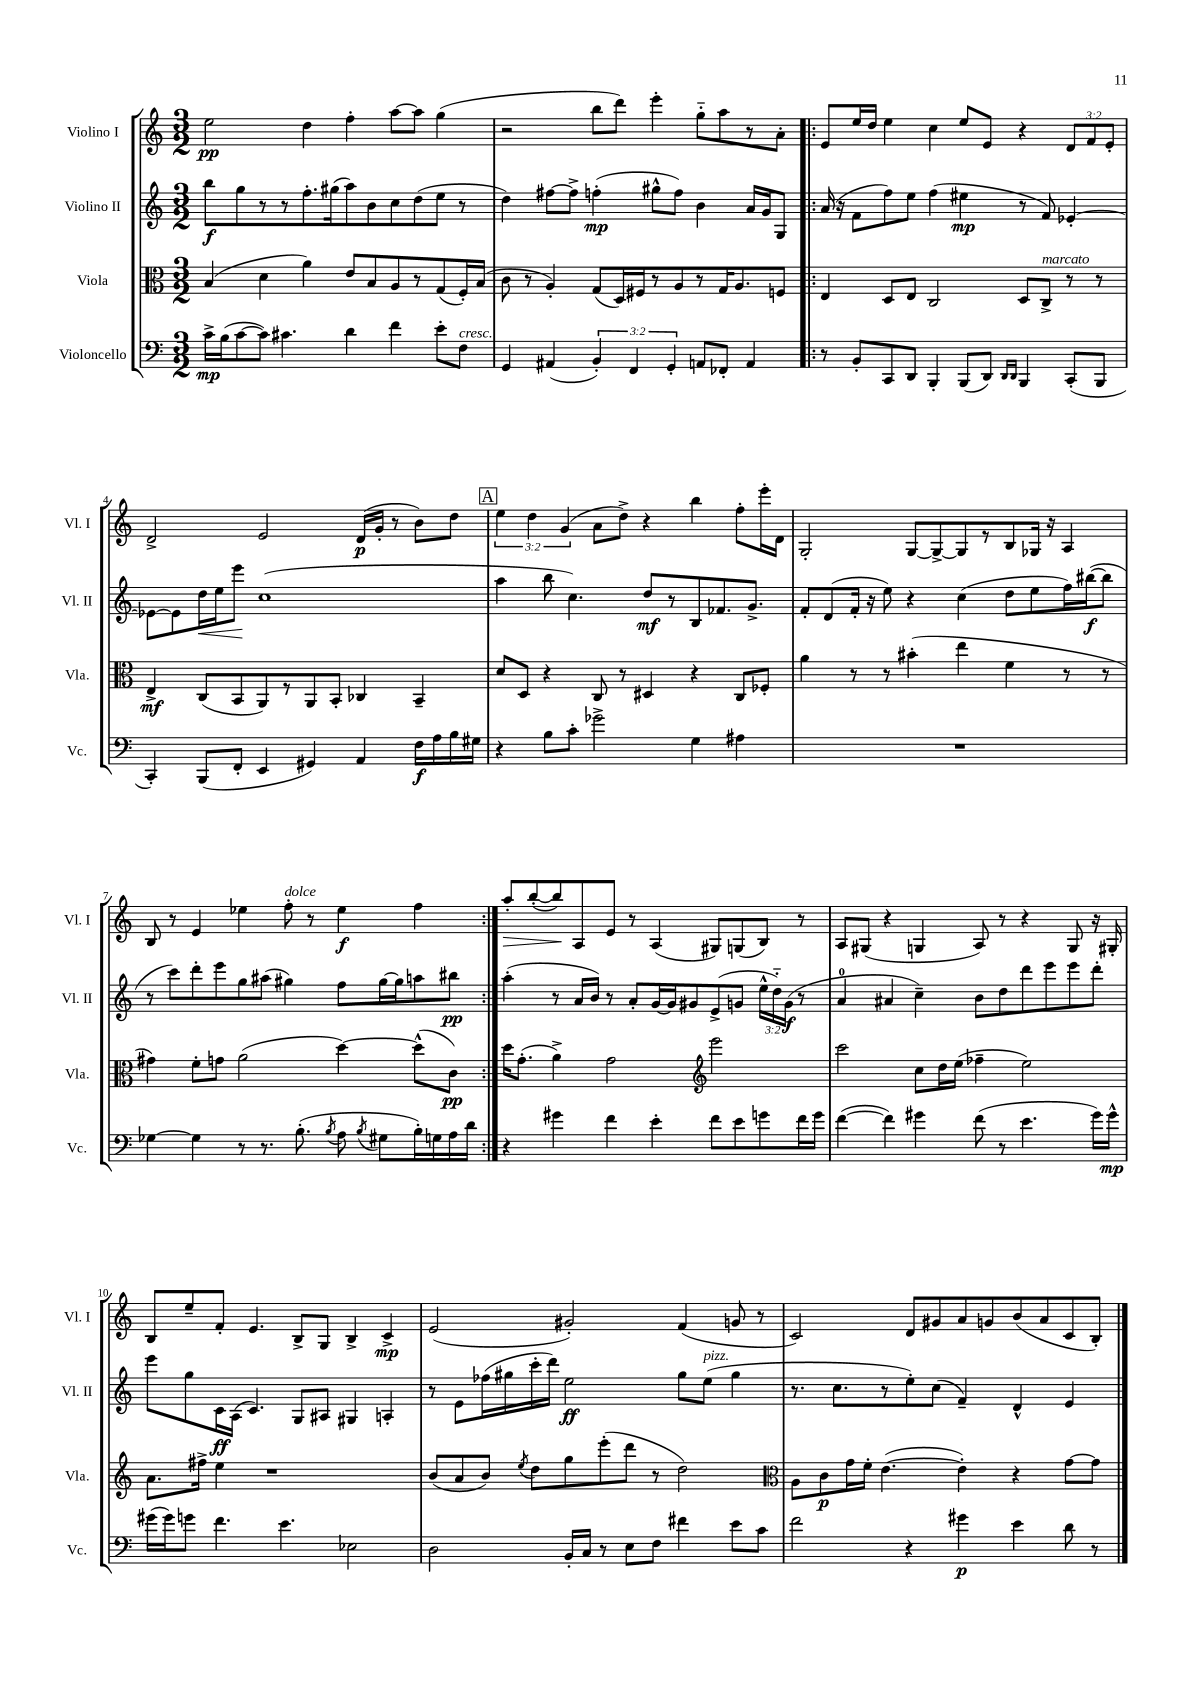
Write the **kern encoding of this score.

**kern	**kern	**kern	**kern
*staff4	*staff3	*staff2	*staff1
*clefF4	*clefC3	*clefG2	*clefG2
*k[]	*k[]	*k[]	*k[]
*M3/2	*M3/2	*M3/2	*M3/2
16c^\LL	(4B/	8bb\L	2ee\
(16B\J	.	.	.
[8c\	.	8gg\	.
8c\]J)	4d\	8r	.
4.c#\	.	8r	.
.	4a\)	8.ff'\	4dd\
.	.	(16gg#\k	.
4d\	8e/L	8aa\)	4ff'\
.	8B/	8b\	.
4f\	8A/	8cc\	[8aa\L
.	8r	(8dd\	8aa\]J
8e'\L	(8G/	8ee\J	(4gg\
8F\J	16F'/L)	8r	.
.	(16B/JJ	.	.
=	=	=	=
4GG/	8c\	4dd\)	2r
.	8r	.	.
(4AA#/	4A'/)	[8ff#\L	.
.	.	8ff#^\]J	.
6BB'/)	(8G/L	(4ff'\	8bb\L
.	16D/L)	.	8ddd\J)
6FF/	.	.	.
.	16F#/J	.	.
.	8r	8gg#^^\L	4eee'\
6GG'/	.	.	.
.	8A/	8ff\J)	.
8AA/L	8r	4b\	8gg'~\L
8FF-'/J	16G/K	.	8aa\
.	8.A/	.	.
4AA/	.	16a/LL	8r
.	.	16g/J	.
.	8F/J	8G/J	8a'\J
=!|:	=!|:	=!|:	=!|:
8r	4E/	(16a/	8e/L
.	.	16r	.
8BB'/L	.	8f\L	16ee/L
.	.	.	16dd/JJ
8CC/	8D/L	8ff\)	4ee\
8DD/J	8E/J	8ee\J	.
4BBB'/	2C/	(4ff\	4cc\
(8BBB/L	.	4ee#\	8ee/L
8DD/J)	.	.	8e/J
16qqDD/LL	.	.	.
16qqDD/JJ	.	.	.
4BBB/	8D/L	8r	4r
.	8C^/J	8f/)	.
(8CC'/L	8r	[4e-'/	12d/L
.	.	.	12f/
8BBB/J	8r	.	.
.	.	.	12e'/J
=	=	=	=
4CC'/)	4E^/	8e-\_L	2d^/
.	.	8e-\]	.
(8BBB/L	(8C/L	16dd\L	.
.	.	16ee\J	.
8FF'/J	8BB/	8eee\J	.
4EE/	8AA/)	(1cc	2e/
.	8r	.	.
4GG#/)	8AA/	.	.
.	8BB'/J	.	.
4AA/	4C-/	.	(16d/LL
.	.	.	16g'/JJ
.	.	.	8r
16F\LL	4BB~/	.	8b\L)
16A\	.	.	.
16B\	.	.	8dd\J
16G#\JJ	.	.	.
=	=	=	=
4r	8d/L	4aa\	6ee\
.	8D/J	.	.
.	.	.	6dd\
8B\L	4r	8bb\	.
.	.	.	(6g/
8c'\J	.	4.cc\)	.
2g-^\	8C/	.	8a\L
.	8r	.	8dd^\J)
.	4D#/	8dd/L	4r
.	.	8r	.
4G\	4r	8B/	4bb\
.	.	8.f-/	.
4A#\	8C/L	.	8ff'\L
.	.	8.g^/J	.
.	8F-'/J	.	16eee'\L
.	.	.	16d\JJ
=	=	=	=
1.r	4a\	8f'/L	2G'/
.	.	(8d/	.
.	8r	16f'/Jk	.
.	.	16r	.
.	8r	8ee\)	.
.	(4b#'\	4r	[8G/L
.	.	.	8G^/_
.	4ee\	(4cc\	8G/]
.	.	.	8r
.	4f\	8dd\L	8B/
.	.	8ee\	16G-/Jk
.	.	.	16r
.	8r	16ff\L)	4A/
.	.	([16bb#\J	.
.	8r	8bb#\]J	.
=	=	=	=
[4G-\	4g#\)	8r	8B/
.	.	8ccc\L)	8r
4G-\]	8f'\L	8ddd'\	4e/
.	8g\J	8eee\	.
8r	(2a\	8gg\	4ee-\
8.r	.	(8aa#\J	.
.	.	4gg#\)	8ff'\
(8.B'\	.	.	.
.	.	.	8r
8qB/	.	.	.
8A\	[4dd\)	8ff\L	4ee-\
8qB/	.	.	.
8G#\L	.	[16gg#\L	.
.	.	16gg#\]J	.
16B'\L)	(8dd^^\]L	8aa\	4ff\
16G\	.	.	.
16A\	8c\J)	8bb#\J	.
16d\JJ	.	.	.
=:|!	=:|!	=:|!	=:|!
4r	16dd\LK	(4aa'\	8aa'/L
.	(8.g'\J	.	.
.	.	.	([8bb'/
4g#\	4a^\)	8r	8bb/])
.	.	16a/LL	8A/
.	.	16b/JJ)	.
4f\	2g\	8r	8e/J
.	.	8a'/L	8r
4e'\	.	[16g/L	(4A/
.	.	16g/]J	.
.	.	8g#/	.
*	*clefG2	*	*
8f\L	2eee\	(8e^/	8G#/L)
8e\	.	8g/J	(8G/
8g\	.	24ee^^\LL	8B/J)
.	.	24dd'~\)	.
.	.	(24g\JJ	.
16f\L	.	8r	8r
16g\JJ	.	.	.
=	=	=	=
([4f\	2ccc\	4a/	8A/L
.	.	.	(8G#/J
4f\])	.	4a#/	4r
4g#\	8cc\L	4cc~\)	4G/
.	16dd\L	.	.
.	(16ee\JJ	.	.
(8f\	4ff-~\	8b\L	8A/)
8r	.	8dd\	8r
4.e\	2ee\)	8ddd\	4r
.	.	8eee\	.
.	.	8eee\	8G/
16g#\LL)	.	8ddd'\J	16r
16g#^^\JJ	.	.	16G#'/
=	=	=	=
(16g#\LL	8.a\L	8eee\L	8B/L
16g#\J)	.	.	.
8g\J	.	8gg\	8ee~/
.	16ff#^\Jk	.	.
4.f\	4ee\	16c\L	8f'/J
.	.	(16A\JJ	.
.	.	4.c/)	4.e/
.	1r	.	.
4.e\	.	.	.
.	.	8G/L	8B^/L
.	.	8A#/J	8G/J
2E-\	.	4G#/	4B^/
.	.	4A'/	4c^/
=	=	=	=
2D\	(8b/L	8r	(2e/
.	8a/	8e\L	.
.	8b/J)	(16ff-\L	.
.	.	16gg#\	.
.	8qee/	.	.
.	8dd\L	16ccc'\	.
.	.	16ddd\JJ)	.
16BB'/LL	8gg\	2ee\	2g#'/)
16C/JJ	.	.	.
8r	(8eee'\	.	.
8E\L	8ddd\J	.	.
8F\J	8r	.	.
4f#\	2dd\)	8gg#\L	(4f/
.	.	(8ee\J	.
8e\L	.	4gg#\	8g/
8c\J	.	.	8r
=	=	=	=
*	*clefC3	*	*
2f\	8A\L	8.r	2c/)
.	8c\	.	.
.	.	8.cc\L	.
.	16g\L	.	.
.	16f'\JJ	.	.
.	([4.e\	8r	.
4r	.	8ee'\)	8d/L
.	.	(8cc\J	8g#/
4g#\	4e'\])	4f~/)	8a/
.	.	.	8g/
4e\	4r	4d^^/	(8b/
.	.	.	8a/
8d\	[8g\L	4e/	8c/
8r	8g\]J	.	8B'/J)
==	==	==	==
*-	*-	*-	*-
